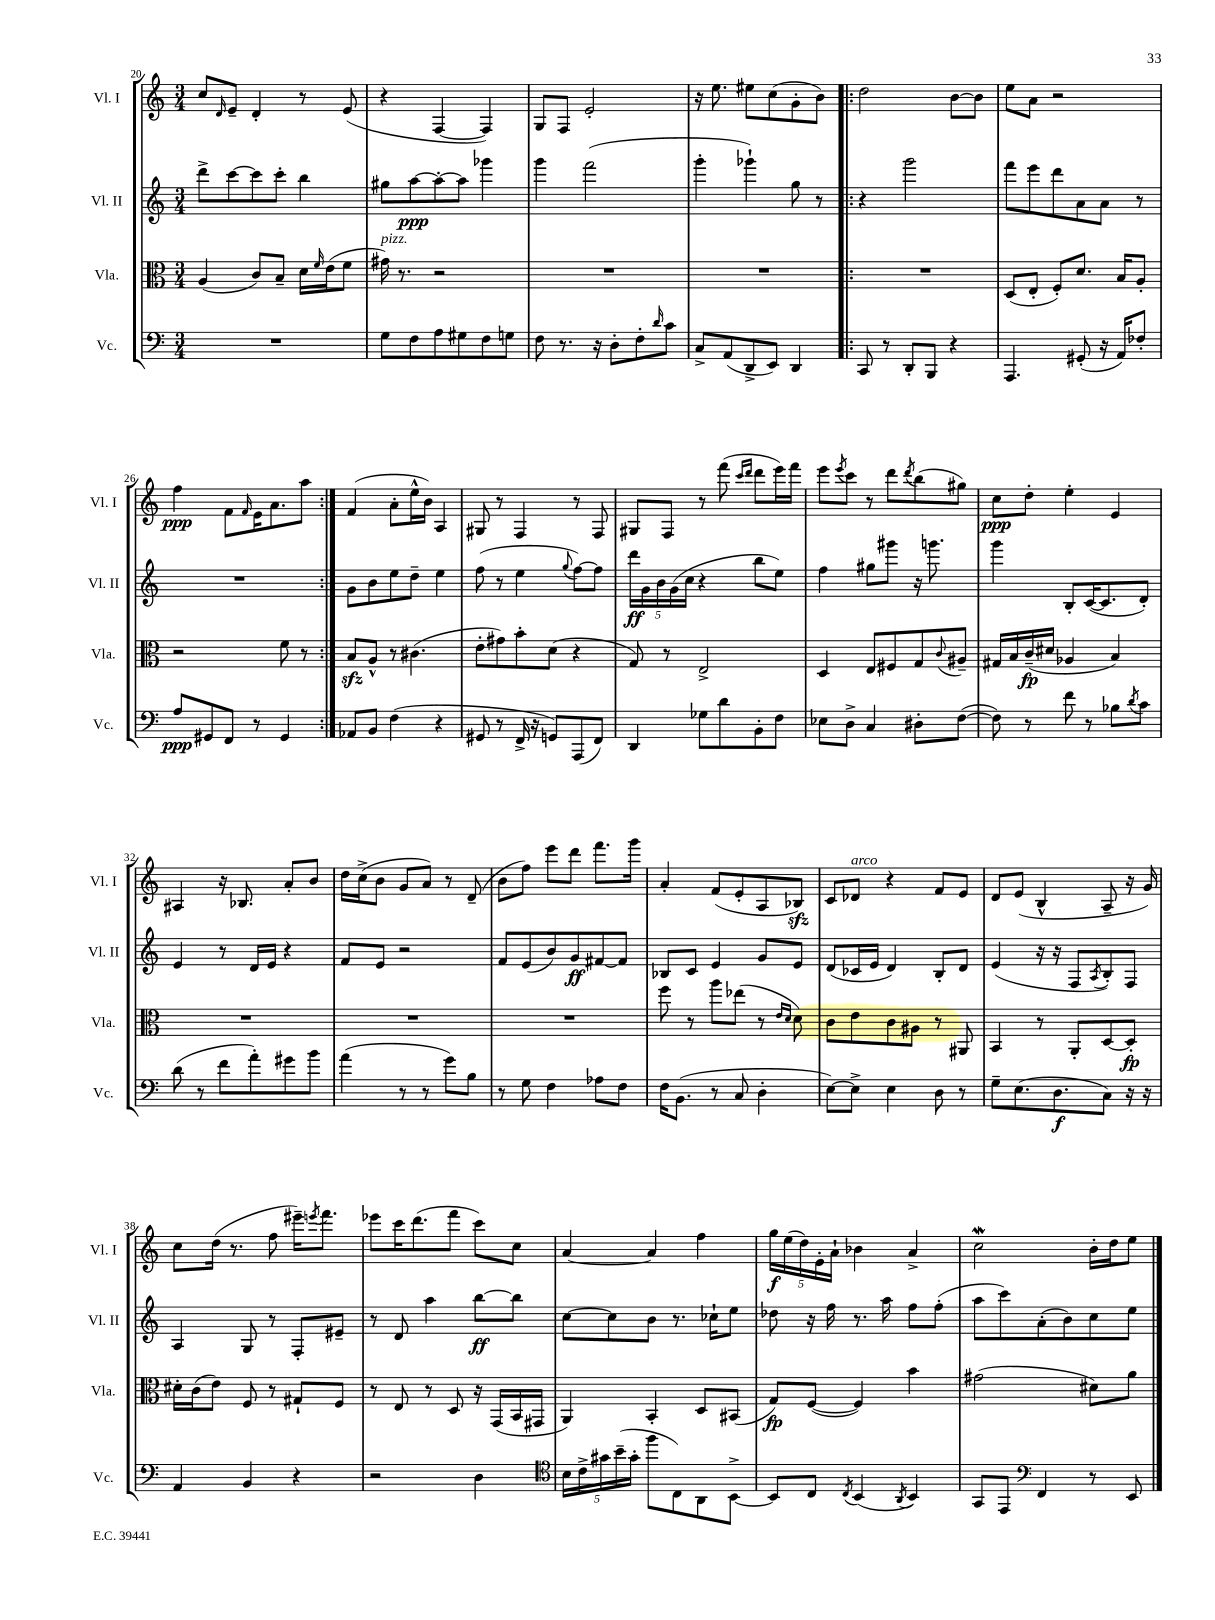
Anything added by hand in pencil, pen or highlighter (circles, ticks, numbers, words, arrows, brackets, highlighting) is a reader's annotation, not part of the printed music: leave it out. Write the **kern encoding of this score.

**kern	**dynam	**kern	**dynam	**kern	**dynam	**kern	**dynam
*part4	*part4	*part3	*part3	*part2	*part2	*part1	*part1
*staff4	*staff4	*staff3	*staff3	*staff2	*staff2	*staff1	*staff1
*I"Vc.	*	*I"Vla.	*	*I"Vl. II	*	*I"Vl. I	*
*I'Vc.	*	*I'Vla.	*	*I'Vl. II	*	*I'Vl. I	*
*clefF4	*	*clefC3	*	*clefG2	*	*clefG2	*
*k[]	*	*k[]	*	*k[]	*	*k[]	*
*M3/4	*	*M3/4	*	*M3/4	*	*M3/4	*
=20	=20	=20	=20	=20	=20	=20	=20
2.r	.	(4A/	.	8ddd^\L	.	8cc/L	.
.	.	.	.	.	.	16qqd/	.
.	.	.	.	[8ccc\	.	8e~/J	.
.	.	8c/L)	.	8ccc\]	.	4d'/	.
.	.	8B~/J	.	8ccc'\J	.	.	.
.	.	16d\LL	.	4bb\	.	8r	.
.	.	16qqf/	.	.	.	.	.
.	.	(16e\J	.	.	.	.	.
.	.	8f\J	.	.	.	(8e/	.
=21	=21	=21	=21	=21	=21	=21	=21
!	!	!LO:TX:a:i:t=pizz.	!	!	!	!	!
8G\L	.	16g#X\)	.	8gg#X\L	.	4r	.
.	.	8.r	.	.	.	.	.
8F\	.	.	.	[8aa\	ppp	.	.
8A\	.	2r	.	8aa'\_	.	[4F/	.
8G#X\	.	.	.	8aa\J]	.	.	.
8F\	.	.	.	4ggg-X\	.	4F/])	.
8Gn\J	.	.	.	.	.	.	.
=22	=22	=22	=22	=22	=22	=22	=22
8F\	.	2.r	.	4ggg\	.	8G/L	.
8.r	.	.	.	.	.	8F/J	.
.	.	.	.	(2fff\	.	2e'/	.
16r	.	.	.	.	.	.	.
8D'\L	.	.	.	.	.	.	.
8F'\	.	.	.	.	.	.	.
16qqd/	.	.	.	.	.	.	.
8c\J	.	.	.	.	.	.	.
=23	=23	=23	=23	=23	=23	=23	=23
8C^/L	.	2.r	.	4ggg'\	.	16r	.
.	.	.	.	.	.	8.ee\	.
(8AA/	.	.	.	.	.	.	.
8DD^/	.	.	.	4ggg-X`\)	.	8ee#X\L	.
8EE/J)	.	.	.	.	.	(8cc\	.
4DD/	.	.	.	8gg\	.	8g'\	.
.	.	.	.	8r	.	8b\J)	.
=24!|:	=24!|:	=24!|:	=24!|:	=24!|:	=24!|:	=24!|:	=24!|:
8CC/	.	2.r	.	4r	.	2dd\	.
8r	.	.	.	.	.	.	.
8DD'/L	.	.	.	2ggg\	.	.	.
8BBB/J	.	.	.	.	.	.	.
4r	.	.	.	.	.	[8b\L	.
.	.	.	.	.	.	8b\J]	.
=25	=25	=25	=25	=25	=25	=25	=25
4.AAA/	.	(8D/L	.	8fff\L	.	8ee\L	.
.	.	8E'/J	.	8eee\	.	8a\J	.
.	.	8F'/L)	.	8ddd\	.	2r	.
(8GG#X'/	.	8.d/J	.	8a\	.	.	.
16r	.	.	.	8a\J	.	.	.
16AA/KL)	.	16B/KL	.	.	.	.	.
8F-X'/J	.	8A'/J	.	8r	.	.	.
!!LO:LB:g=z
=26	=26	=26	=26	=26	=26	=26	=26
8A/L	ppp	2r	.	2.r	.	4ff\	ppp
8GG#X/	.	.	.	.	.	.	.
8FF/J	.	.	.	.	.	8f\L	.
.	.	.	.	.	.	16qqf/	.
8r	.	.	.	.	.	16e\K	.
.	.	.	.	.	.	8.a\	.
4GG#/	.	8f\	.	.	.	.	.
.	.	8r	.	.	.	8aa\J	.
=27:|!	=27:|!	=27:|!	=27:|!	=27:|!	=27:|!	=27:|!	=27:|!
8AA-X/L	.	8Bzz/L	.	8g\L	.	(4f/	.
8BB/J	.	8A^^/J	.	8b\	.	.	.
(4F\	.	8r	.	8ee\	.	8a'\L	.
.	.	(4.c#X\	.	8dd~\J	.	16ee^^\L	.
.	.	.	.	.	.	16b\JJ)	.
4r	.	.	.	4ee\	.	4A/	.
=28	=28	=28	=28	=28	=28	=28	=28
8GG#X/	.	8e'\L	.	(8ff\	.	8G#X/	.
8r	.	8g#X\)	.	8r	.	8r	.
16FF^/	.	8b'\	.	4ee\	.	4F/	.
16r	.	.	.	.	.	.	.
8GGn/L)	.	(8d\J	.	.	.	.	.
.	.	.	.	8qqgg/	.	.	.
(8AAA/	.	4r	.	[8ff\L)	.	8r	.
8FF/J)	.	.	.	8ff\J]	.	8F/	.
=29	=29	=29	=29	=29	=29	=29	=29
4DD/	.	8G/)	.	20ddd\LL	ff	8G#X/L	.
.	.	.	.	20g\	.	.	.
.	.	.	.	20b\	.	.	.
.	.	8r	.	.	.	8F/J	.
.	.	.	.	(20g\	.	.	.
.	.	.	.	20cc\JJ	.	.	.
8G-X\L	.	2E^/	.	4r	.	8r	.
8d\	.	.	.	.	.	(8fff\	.
.	.	.	.	.	.	16qqccc/LL	.
.	.	.	.	.	.	16qqddd/JJ	.
8BB'\	.	.	.	8bb\L	.	8ddd\L	.
8F\J	.	.	.	8ee\J)	.	16eee\L)	.
.	.	.	.	.	.	16fff\JJ	.
=30	=30	=30	=30	=30	=30	=30	=30
8E-X\L	.	4D/	.	4ff\	.	8eee\L	.
.	.	.	.	.	.	8qeee/	.
8D^\J	.	.	.	.	.	8ccc\J	.
4C/	.	8E/L	.	8gg#X\L	.	8r	.
.	.	8F#X/	.	8ggg#X\J	.	8ddd\L	.
.	.	.	.	.	.	8qddd/	.
8D#X'\L	.	8G/	.	16r	.	(8bb\	.
.	.	.	.	8.gggn\	.	.	.
.	.	8qqc/	.	.	.	.	.
([8F\J	.	8A#X~/J	.	.	.	8gg#X\J)	.
=31	=31	=31	=31	=31	=31	=31	=31
8F\])	.	16G#X/LL	.	4ggg\	.	8cc\L	ppp
.	.	16B/	.	.	.	.	.
8r	.	(16c~/	fp	.	.	8dd'\J	.
.	.	16d#X/JJ	.	.	.	.	.
8f\	.	4A-X/	.	8B'/L	.	4ee'\	.
8r	.	.	.	([16c/K	.	.	.
.	.	.	.	8.c/]	.	.	.
8B-X\L	.	4B/)	.	.	.	4e/	.
8qd/	.	.	.	.	.	.	.
8c\J	.	.	.	8d'/J)	.	.	.
!!LO:LB:g=z
=32	=32	=32	=32	=32	=32	=32	=32
(8d\	.	2.r	.	4e/	.	4A#X/	.
8r	.	.	.	.	.	.	.
8f\L	.	.	.	8r	.	16r	.
.	.	.	.	.	.	8.B-X/	.
8a'\)	.	.	.	16d/LL	.	.	.
.	.	.	.	16e/JJ	.	.	.
8g#X\	.	.	.	4r	.	8a'/L	.
8b\J	.	.	.	.	.	8b/J	.
=33	=33	=33	=33	=33	=33	=33	=33
(4a\	.	2.r	.	8f/L	.	16dd\LL	.
.	.	.	.	.	.	(16cc^\J	.
.	.	.	.	8e/J	.	8b\J	.
8r	.	.	.	2r	.	8g/L	.
8r	.	.	.	.	.	8a/J)	.
8g\L)	.	.	.	.	.	8r	.
8B\J	.	.	.	.	.	(8d~/	.
=34	=34	=34	=34	=34	=34	=34	=34
8r	.	2.r	.	8f/L	.	8b\L	.
8G\	.	.	.	(8e/	.	8ff\J)	.
4F\	.	.	.	8b/)	.	8eee\L	.
.	.	.	.	8g/	ff	8ddd\J	.
8A-X\L	.	.	.	[8f#X/	.	8.fff\L	.
8F\J	.	.	.	8f#/J]	.	.	.
.	.	.	.	.	.	16ggg\Jk	.
=35	=35	=35	=35	=35	=35	=35	=35
16F\KL	.	8ff\	.	8B-X/L	.	4a'/	.
(8.BB\J	.	.	.	.	.	.	.
.	.	8r	.	8c/J	.	.	.
8r	.	8aa\L	.	4e/	.	(8f/L	.
8C/	.	(8ee-X\J	.	.	.	8e'/	.
4D'\	.	8r	.	8g/L	.	8A/	.
.	.	16qqe/LL	.	.	.	.	.
.	.	16qqd/JJ	.	.	.	.	.
.	.	8d\)	.	8e/J	.	8B-Xzz/J)	.
=36	=36	=36	=36	=36	=36	=36	=36
[8E\L)	.	8c\L	.	(8d/L	.	8c/L	.
!	!	!	!	!	!	!LO:TX:a:i:t=arco	!
8E^\J]	.	8e\	.	16c-X/L	.	8d-X/J	.
.	.	.	.	16e/JJ	.	.	.
4E\	.	8c\	.	4d/)	.	4r	.
.	.	8A#X\J	.	.	.	.	.
8D\	.	8r	.	8B'/L	.	8f/L	.
8r	.	8AA#X/	.	8d/J	.	8e/J	.
=37	=37	=37	=37	=37	=37	=37	=37
8G~\L	.	4BB/	.	(4e/	.	8d/L	.
(8.E\	.	.	.	.	.	(8e/J	.
.	.	8r	.	16r	.	4B^^/	.
8.D\	f	.	.	16r	.	.	.
.	.	8AA'/L	.	8F/L	.	.	.
.	.	.	.	8qA/	.	.	.
8C\J)	.	[8D/	.	8B'/)	.	8A~/	.
16r	.	8D'/J]	fp	8F/J	.	16r	.
16r	.	.	.	.	.	16g/)	.
!!LO:LB:g=z
=38	=38	=38	=38	=38	=38	=38	=38
4AA/	.	16d#X'\LL	.	4A/	.	8cc\L	.
.	.	(16c\J	.	.	.	.	.
.	.	8e\J)	.	.	.	(16dd\Jk	.
.	.	.	.	.	.	8.r	.
4BB/	.	8F/	.	8G/	.	.	.
.	.	8r	.	8r	.	8ff\	.
4r	.	8G#X`/L	.	8F'/L	.	16eee#X~\KL)	.
.	.	.	.	.	.	8qeeen/	.
.	.	.	.	.	.	8.fff\J	.
.	.	8F/J	.	8e#X~/J	.	.	.
=39	=39	=39	=39	=39	=39	=39	=39
2r	.	8r	.	8r	.	8eee-X\L	.
.	.	8E/	.	8d/	.	16ccc\K	.
.	.	.	.	.	.	(8.ddd\	.
.	.	8r	.	4aa\	.	.	.
.	.	8D/	.	.	.	8fff\J	.
4D\	.	16r	.	[8bb\L	ff	8ccc\L)	.
.	.	(16GG/LL	.	.	.	.	.
.	.	16BB/	.	8bb\J]	.	8cc\J	.
.	.	16GG#X/JJ	.	.	.	.	.
=40	=40	=40	=40	=40	=40	=40	=40
*clefC4	*	*	*	*	*	*	*
20B\LL	.	4AA/)	.	[8cc\L	.	[4a/	.
20c^\	.	.	.	.	.	.	.
20g#X\	.	.	.	.	.	.	.
.	.	.	.	8cc\]	.	.	.
(20b~\	.	.	.	.	.	.	.
20g#'\JJ	.	.	.	.	.	.	.
8ff\L	.	4BB'/	.	8b\J	.	4a/]	.
8C\)	.	.	.	8.r	.	.	.
8AA\	.	8D/L	.	.	.	4ff\	.
.	.	.	.	16cc-X`\KL	.	.	.
[8BB^\J	.	(8BB#X/J	.	8ee\J	.	.	.
=41	=41	=41	=41	=41	=41	=41	=41
8BB/L]	.	8G/L)	fp	8dd-X\	.	20gg\LL	f
.	.	.	.	.	.	(20ee\	.
.	.	.	.	.	.	20dd\)	.
8C/J	.	([8F/J	.	16r	.	.	.
.	.	.	.	.	.	20e'\	.
.	.	.	.	16ff\	.	.	.
.	.	.	.	.	.	20a`\JJ	.
8qC/	.	.	.	.	.	.	.
(4BB/	.	4F/])	.	8.r	.	4b-X\	.
.	.	.	.	16aa\	.	.	.
8qAA/	.	.	.	.	.	.	.
4BB/)	.	4b\	.	8ff\L	.	4a^/	.
.	.	.	.	(8ff'\J	.	.	.
=42	=42	=42	=42	=42	=42	=42	=42
8GG/L	.	(2g#X\	.	8aa\L	.	2ccw\	.
8EE/J	.	.	.	8ccc\)	.	.	.
*clefF4	*	*	*	*	*	*	*
4FF/	.	.	.	(8a'\	.	.	.
.	.	.	.	8b\)	.	.	.
8r	.	8d#X\L)	.	8cc\	.	16b'\LL	.
.	.	.	.	.	.	16dd\J	.
8EE/	.	8a\J	.	8ee\J	.	8ee\J	.
==	==	==	==	==	==	==	==
*-	*-	*-	*-	*-	*-	*-	*-
